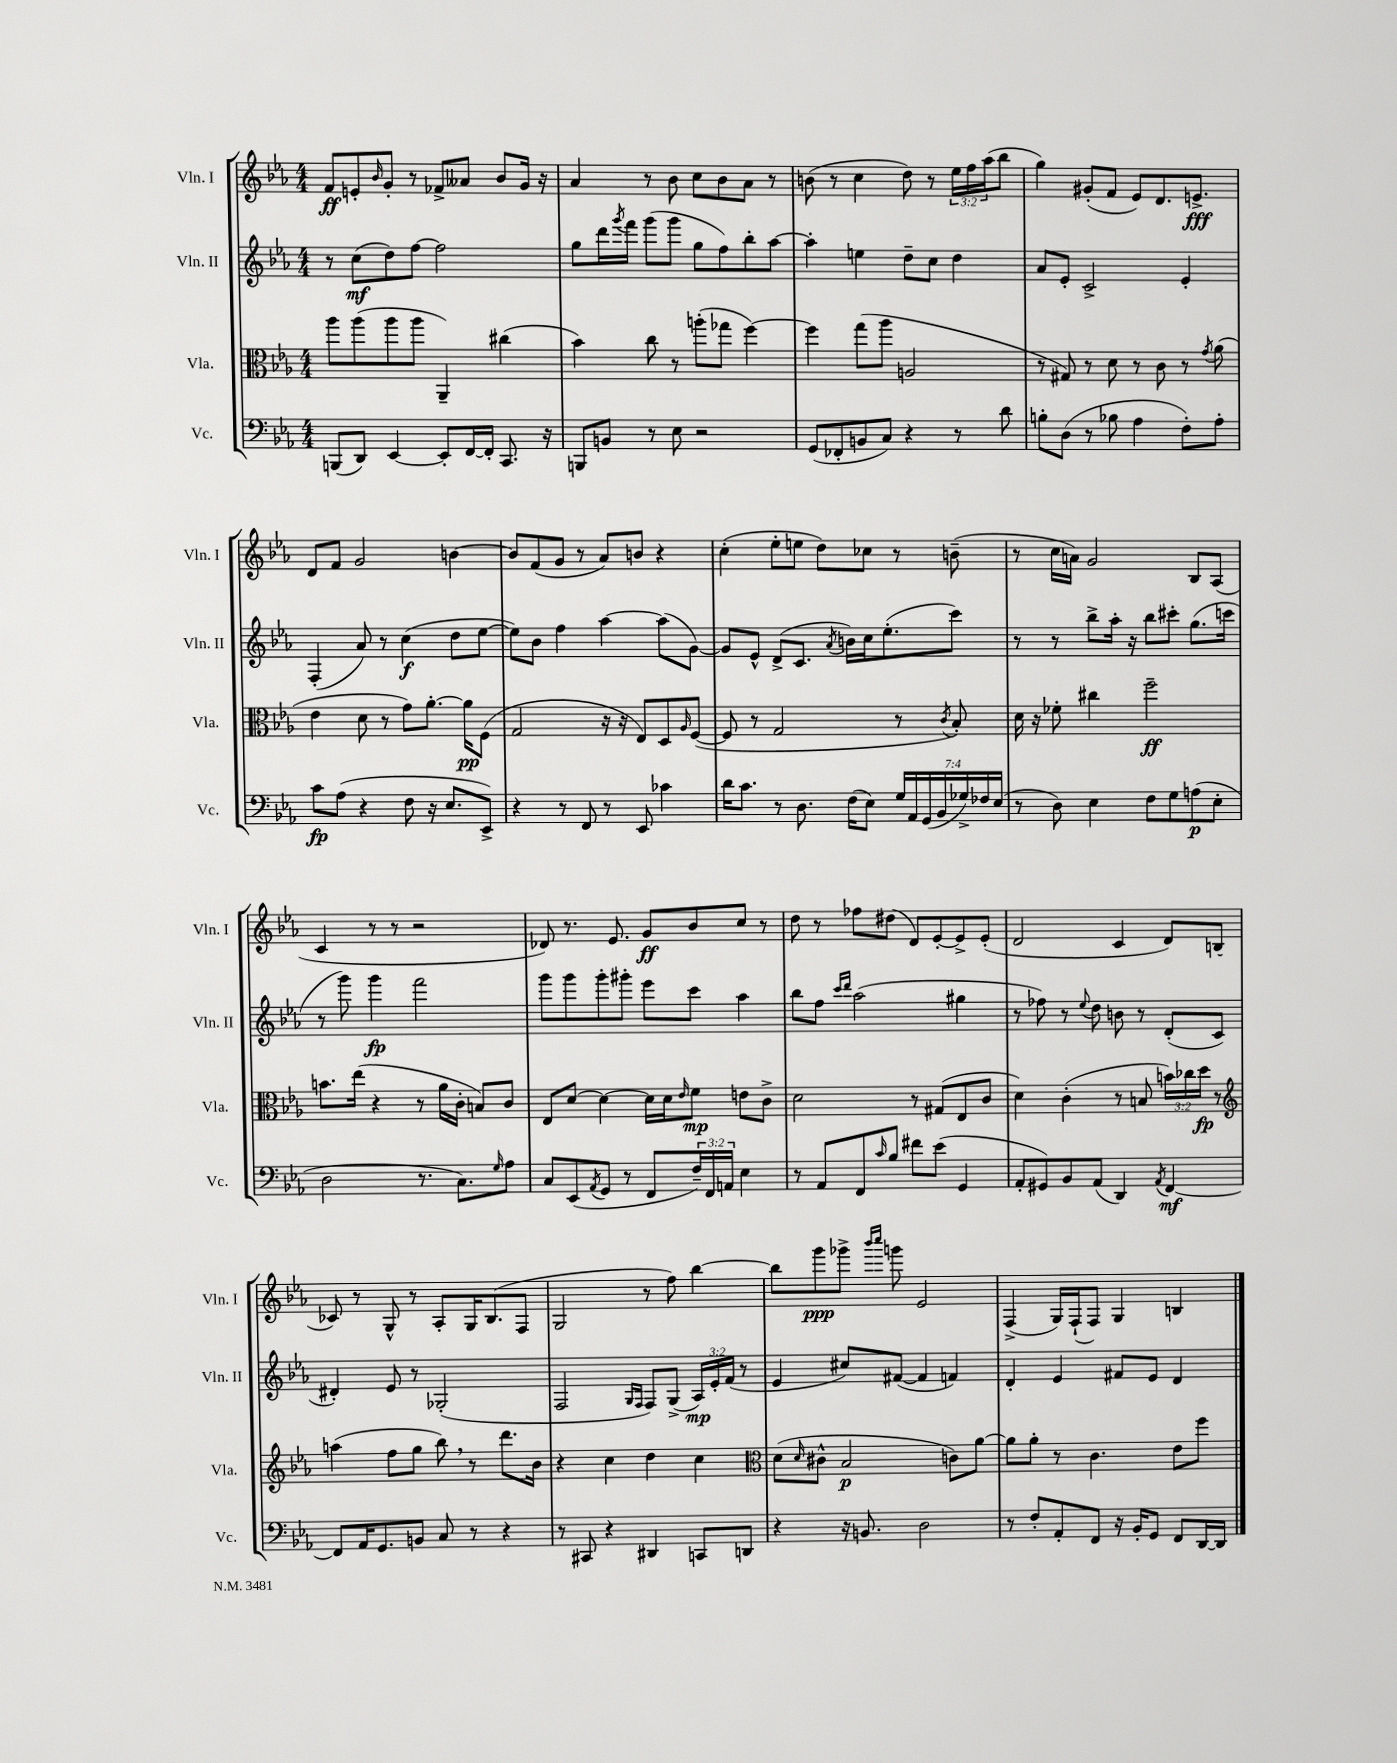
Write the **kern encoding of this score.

**kern	**dynam	**kern	**dynam	**kern	**dynam	**kern	**dynam
*part4	*part4	*part3	*part3	*part2	*part2	*part1	*part1
*staff4	*staff4	*staff3	*staff3	*staff2	*staff2	*staff1	*staff1
*I"Vc.	*	*I"Vla.	*	*I"Vln. II	*	*I"Vln. I	*
*I'Vc.	*	*I'Vla.	*	*I'Vln. II	*	*I'Vln. I	*
*clefF4	*	*clefC3	*	*clefG2	*	*clefG2	*
*k[b-e-a-]	*	*k[b-e-a-]	*	*k[b-e-a-]	*	*k[b-e-a-]	*
*M4/4	*	*M4/4	*	*M4/4	*	*M4/4	*
=68	=68	=68	=68	=68	=68	=68	=68
(8BBBn/L	.	8aa-\L	.	8r	.	8f/L	ff
8DD/J)	.	(8aa-\	.	(8cc\L	mf	8en'/	.
.	.	.	.	.	.	16qqb-/	.
[4EE-/	.	8aa-\	.	8dd\)	.	8g'/J	.
.	.	8aa-\J	.	[8ff\J	.	8r	.
8EE-'/L]	.	4AA-~/)	.	2ff\]	.	8f-X^/L	.
[16FF/L	.	.	.	.	.	8a--X/J	.
16FF'/JJ]	.	.	.	.	.	.	.
8.CC/	.	(4cc#X\	.	.	.	8b-/L	.
.	.	.	.	.	.	16g/Jk	.
16r	.	.	.	.	.	16r	.
=69	=69	=69	=69	=69	=69	=69	=69
8BBBn/L	.	4b-\)	.	8gg\L	.	4a-/	.
8BBn/J	.	.	.	16ddd\L	.	.	.
.	.	.	.	8qggg/	.	.	.
.	.	.	.	16fff\JJ	.	.	.
8r	.	8cc\	.	(8ggg\L	.	8r	.
8E-\	.	8r	.	8ggg\J	.	8b-\	.
2r	.	(8aan'\L	.	8gg\L	.	8cc\L	.
.	.	8gg-X\J	.	8ff\)	.	8b-\	.
.	.	[4ff\)	.	8bb-'\	.	8a-\J	.
.	.	.	.	[8aa-\J	.	8r	.
=70	=70	=70	=70	=70	=70	=70	=70
(8GG/L	.	4ff\]	.	4aa-'\]	.	(8bn\	.
8FF-X'/	.	.	.	.	.	8r	.
8BBn/	.	(8gg\L	.	4een\	.	4cc\	.
8C/J)	.	8aa-\J	.	.	.	.	.
4r	.	2An/	.	8dd~\L	.	8dd\)	.
.	.	.	.	8cc\J	.	8r	.
8r	.	.	.	4dd\	.	24ee-\LL	.
.	.	.	.	.	.	24ff\	.
.	.	.	.	.	.	(24aa-\J	.
8d\	.	.	.	.	.	8bb-\J	.
=71	=71	=71	=71	=71	=71	=71	=71
8Bn'\L	.	8r	.	8a-/L	.	4gg\)	.
(8D\J	.	8G#X/)	.	8e-'/J	.	.	.
8r	.	8r	.	2c^/	.	(8g#X'/L	.
8B-X\	.	8d\	.	.	.	8f/J	.
4A-\	.	8r	.	.	.	8e-/L)	.
.	.	8c\	.	.	.	8.d/	.
8F'\L)	.	8r	.	4e-'/	.	.	.
.	.	.	.	.	.	8.en^/J	fff
.	.	8qg/	.	.	.	.	.
8A-'\J	.	(8a-\	.	.	.	.	.
!!LO:LB:g=z
=72	=72	=72	=72	=72	=72	=72	=72
8c\L	fp	4e-\	.	(4F'/	.	8d/L	.
(8A-\J	.	.	.	.	.	8f/J	.
4r	.	8d\	.	8a-/)	.	2g/	.
.	.	8r	.	8r	.	.	.
8F\	.	8g\L)	.	(4cc\	f	.	.
16r	.	[8.a-'\J	.	.	.	.	.
8.E-/L	.	.	.	.	.	.	.
.	.	.	.	8dd\L	.	[4bn\	.
.	.	16a-\KL]	pp	.	.	.	.
8EE-^/J)	.	(8F\J	.	[8ee-\J	.	.	.
=73	=73	=73	=73	=73	=73	=73	=73
4r	.	2G/	.	8ee-\L])	.	8b/L]	.
.	.	.	.	8b-\J	.	(8f/	.
8r	.	.	.	4ff\	.	8g/J	.
8FF/	.	.	.	.	.	8r	.
8r	.	16r	.	[4aa-\	.	8a-/L)	.
.	.	16r	.	.	.	.	.
8EE-/	.	8E-/L)	.	.	.	8bn/J	.
4c-X\	.	8D/	.	(8aa-\L]	.	4r	.
.	.	16qqA-/	.	.	.	.	.
.	.	([8F/J	.	[8g\J)	.	.	.
=74	=74	=74	=74	=74	=74	=74	=74
16d\KL	.	8F/]	.	8g/L]	.	(4cc'\	.
8.c\J	.	.	.	.	.	.	.
.	.	8r	.	8e-^^/J	.	.	.
8r	.	2G/	.	(8d^/L	.	8ee-'\L	.
8.D\	.	.	.	8.c/J	.	8een\J	.
.	.	.	.	.	.	8dd\L)	.
.	.	.	.	8qa-/	.	.	.
(16F\KL	.	.	.	16bn\LL)	.	.	.
8E-\J)	.	.	.	16cc\J	.	8cc-X\J	.
.	.	.	.	(8.ee-'\	.	.	.
28G/LL	.	8r	.	.	.	8r	.
28AA-/	.	.	.	.	.	.	.
(28GG/	.	.	.	.	.	.	.
28BB-/	.	.	.	.	.	.	.
.	.	8qc/	.	.	.	.	.
.	.	8B-'/)	.	8ccc\J)	.	(8bn~\	.
28G-X^/)	.	.	.	.	.	.	.
28F-X/	.	.	.	.	.	.	.
(28E-/JJ	.	.	.	.	.	.	.
=75	=75	=75	=75	=75	=75	=75	=75
8r	.	16d\	.	8r	.	8r	.
.	.	16r	.	.	.	.	.
8D\)	.	8f-X'\	.	8r	.	16cc\LL	.
.	.	.	.	.	.	16an\JJ)	.
4E-\	.	4cc#X\	.	8bb-^\L	.	2g/	.
.	.	.	.	16aa-'\Jk	.	.	.
.	.	.	.	16r	.	.	.
8F\L	.	2ff~\	ff	8bb-\L	.	.	.
8G\	.	.	.	8ccc#X'\J	.	.	.
(8An\	p	.	.	(8.gg\L	.	8B-/L	.
8E-'\J	.	.	.	.	.	(8A-/J	.
.	.	.	.	16cccn\Jk	.	.	.
!!LO:LB:g=z
=76	=76	=76	=76	=76	=76	=76	=76
2D\	.	8.bn\L	.	8r	.	4c/	.
.	.	.	.	8ggg\)	.	.	.
.	.	(16ee-\Jk	.	.	.	.	.
.	.	4r	.	4ggg\	fp	8r	.
.	.	.	.	.	.	8r	.
8.r	.	8r	.	2fff\	.	2r	.
.	.	16a-\LL	.	.	.	.	.
8.C\L)	.	16c'\JJ	.	.	.	.	.
.	.	8Bn/L)	.	.	.	.	.
16qqG/	.	.	.	.	.	.	.
8A-\J	.	8c/J	.	.	.	.	.
=77	=77	=77	=77	=77	=77	=77	=77
8C/L	.	8E-/L	.	8ggg\L	.	8d-X/)	.
(8EE-/	.	[8d/J	.	8ggg\	.	8.r	.
8qAA-/	.	.	.	.	.	.	.
8GG/J	.	4d\_	.	8ggg'\	.	.	.
.	.	.	.	.	.	8.e-/	.
8r	.	.	.	8ggg#X'\J	.	.	.
8FF/L	.	16d\LL]	.	8eee-\L	.	8g/L	ff
.	.	16d\J	.	.	.	.	.
.	.	16qqe-/	.	.	.	.	.
24F~/L)	.	8f\J	mp	8ccc\J	.	8b-/	.
24FF/	.	.	.	.	.	.	.
24AAn/JJ	.	.	.	.	.	.	.
4E-\	.	8en\L	.	4aa-\	.	8cc/J	.
.	.	8c^\J	.	.	.	8r	.
=78	=78	=78	=78	=78	=78	=78	=78
8r	.	2d\	.	8bb-\L	.	8dd\	.
8AA-/L	.	.	.	8ff\J	.	8r	.
.	.	.	.	16qqccc/LL	.	.	.
.	.	.	.	16qqddd/JJ	.	.	.
8FF/	.	.	.	(2aa-\	.	8ff-X\L	.
16qqc/	.	.	.	.	.	.	.
8B-/J	.	.	.	.	.	(8dd#X\J	.
8f#X\L	.	8r	.	.	.	8d/L)	.
(8e-\J	.	(8G#X/L	.	.	.	[8e-'/	.
4GG/	.	8E-/	.	4gg#X\	.	8e-^/]	.
.	.	8c/J	.	.	.	(8e-'/J	.
=79	=79	=79	=79	=79	=79	=79	=79
8AA-'/L	.	4d\)	.	8r	.	2d/	.
8GG#X/)	.	.	.	8ff-X\)	.	.	.
8BB-/	.	(4c'\	.	8r	.	.	.
.	.	.	.	8qqee-/	.	.	.
(8AA-/J	.	.	.	8dd\	.	.	.
4DD/)	.	8r	.	8bn\	.	4c/	.
.	.	8Bn/	.	8r	.	.	.
8qAA-/	.	.	.	.	.	.	.
[4FF/	mf	24bn\LL)	.	(8d'/L	.	8d/L)	.
.	.	24cc-X\	.	.	.	.	.
.	.	24dd\JJ	fp	.	.	.	.
.	.	8r	.	8c/J	.	(8Bn/J	.
!!LO:LB:g=z
=80	=80	=80	=80	=80	=80	=80	=80
*	*	*clefG2	*	*	*	*	*
8FF/L]	.	(4aan\	.	4d#X'/)	.	8c-X/)	.
16AA-/K	.	.	.	.	.	8r	.
8.GG/	.	.	.	.	.	.	.
.	.	8ff\L	.	8e-/	.	8G^^/	.
8BBn/J	.	8gg\J	.	8r	.	8r	.
8C/	.	8bb-,\)	.	(2G-X'/	.	8A-'/L	.
8r	.	8r	.	.	.	16G/K	.
.	.	.	.	.	.	(8.B-/	.
4r	.	8.ddd\L	.	.	.	.	.
.	.	.	.	.	.	8F/J	.
.	.	16b-\Jk	.	.	.	.	.
=81	=81	=81	=81	=81	=81	=81	=81
8r	.	4r	.	2F/	.	2G/	.
8CC#X/	.	.	.	.	.	.	.
4r	.	4cc\	.	.	.	.	.
.	.	.	.	16qqG/LL	.	.	.
.	.	.	.	16qqF/JJ	.	.	.
4DD#X/	.	4dd\	.	8F/L)	.	8r	.
.	.	.	.	(8G^/J	.	8ff\)	.
8CCn/L	.	4cc\	.	24A-/LL)	mp	[4bb-\	.
.	.	.	.	24e-'/	.	.	.
.	.	.	.	(24f/JJ	.	.	.
8DDn/J	.	.	.	8r	.	.	.
=82	=82	=82	=82	=82	=82	=82	=82
*	*	*clefC3	*	*	*	*	*
4r	.	(8d\L	.	4e-/	.	8bb-\L]	.
.	.	16qqd/	.	.	.	.	.
.	.	8c#X^^\J	.	.	.	8ggg\	ppp
16r	.	2B-/	p	8cc#X/L)	.	8ggg-X^\J	.
8.BBn/	.	.	.	.	.	.	.
.	.	.	.	.	.	16qqbbb-/LL	.
.	.	.	.	.	.	16qqcccc/JJ	.
.	.	.	.	([8f#X/J	.	8gggn\	.
2D\	.	.	.	4f#/]	.	2e-/	.
.	.	8cn\L)	.	4fn/)	.	.	.
.	.	[8a-\J	.	.	.	.	.
=83	=83	=83	=83	=83	=83	=83	=83
8r	.	8a-\L]	.	4d'/	.	(4F^/	.
8F'/L	.	8a-'\J	.	.	.	.	.
8AA-'/	.	8r	.	4e-/	.	16G/LL)	.
.	.	.	.	.	.	(16F`/J	.
8FF/J	.	4.c\	.	.	.	8F/J)	.
16r	.	.	.	8f#X/L	.	4G/	.
16BB-'/KL	.	.	.	.	.	.	.
8GG/J	.	.	.	8e-/J	.	.	.
8FF/L	.	8e-\L	.	4d/	.	4Bn/	.
[16DD/L	.	8ff\J	.	.	.	.	.
16DD/JJ]	.	.	.	.	.	.	.
==	==	==	==	==	==	==	==
*-	*-	*-	*-	*-	*-	*-	*-
